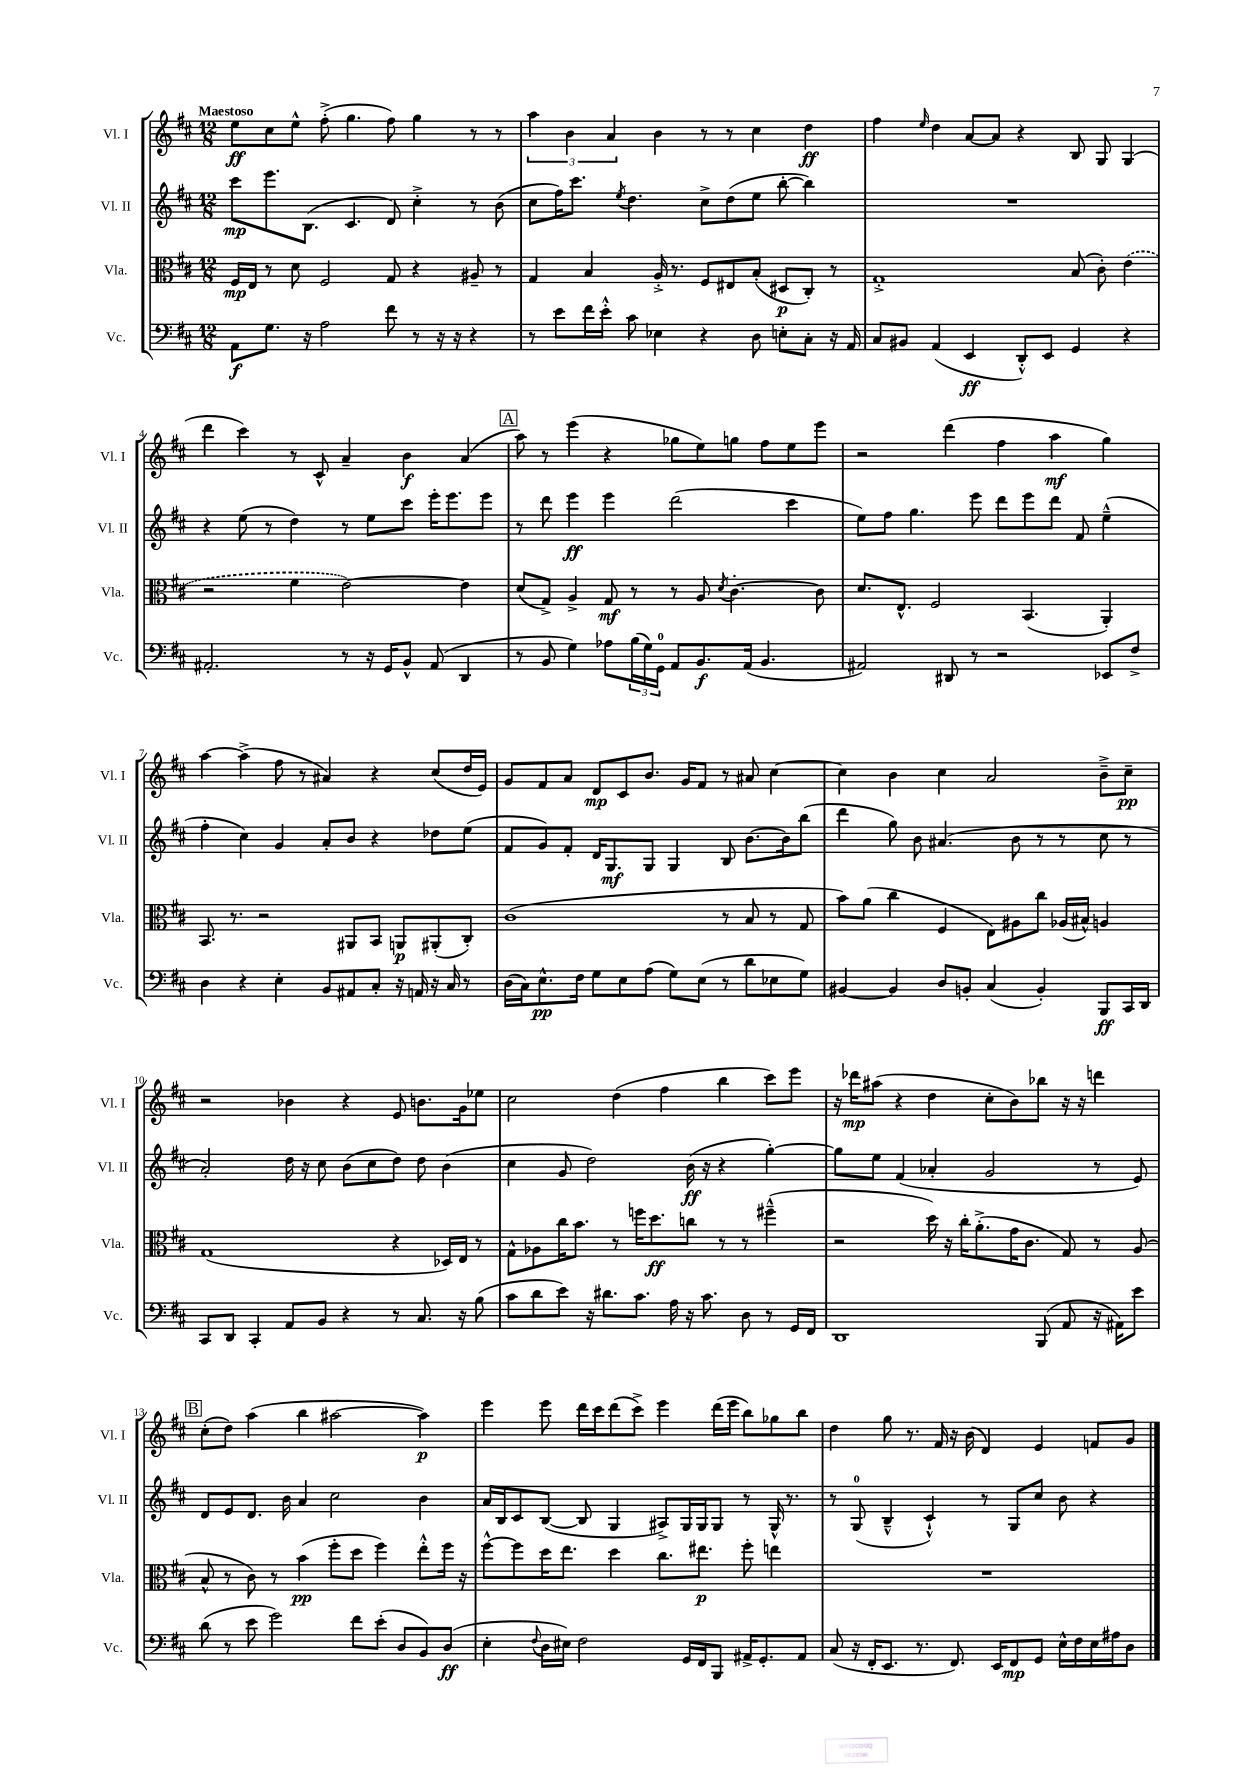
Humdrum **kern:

**kern	**kern	**kern	**kern
*staff4	*staff3	*staff2	*staff1
*clefF4	*clefC3	*clefG2	*clefG2
*k[f#c#]	*k[f#c#]	*k[f#c#]	*k[f#c#]
*M12/8	*M12/8	*M12/8	*M12/8
8AA\L	16F#/LL	8ccc#\L	8ee\L
.	16E/JJ	.	.
8.G\J	8r	8.eee\	8cc#\
.	8d\	.	8ee^^\J
16r	.	(8.B\J	.
2A\	2F#/	.	(8ff#'^\
.	.	4.c#/	4.gg\
8f#\	8G/	8d/)	8ff#\)
8r	4r	4cc#'^\	4gg\
16r	.	.	.
16r	.	.	.
4r	8A#~/	8r	8r
.	8r	(8b\	8r
=	=	=	=
8r	4G/	8cc#\L	6aa\
8e\L	.	16ff#\K)	.
.	.	.	6b\
.	.	8.ccc#\J	.
16f#\L	4B/	.	.
16e'^^\JJ	.	.	.
.	.	.	6a/
.	.	8qee/	.
8c#\	.	4.dd\	.
4E-\	16A'^/	.	4b\
.	8.r	.	.
4r	8F#/L	8cc#^\L	8r
.	8E#/	(8dd\	8r
8D\	(8B'/J	8ee\J	4cc#\
8E'\L	8D#/L	[8bb'\	.
8C#'\J	8C#'/J)	4bb\])	4dd\
16r	8r	.	.
16AA/	.	.	.
=	=	=	=
8C#/L	1G'^	1.r	4ff#\
8BB#/J	.	.	.
.	.	.	16qqee/
(4AA/	.	.	4dd\
4EE/	.	.	[8a/L
.	.	.	8a/]J
8DD'^^/L)	.	.	4r
8EE/J	.	.	.
4GG/	(8B/	.	8B/
.	8c#'\)	.	8G/
4r	(4e\	.	(4G/
=	=	=	=
2.AA#'/	2r	4r	4ddd\
.	.	(8ee\	4ccc#\)
.	.	8r	.
.	4f#\	4dd\)	8r
.	.	.	8c#^^/
8r	[2e\)	8r	4a~/
16r	.	8ee\L	.
16GG/LK	.	.	.
8BB^^/J	.	8ccc#\J	4b\
(8AA#/	.	16eee'\LK	.
.	.	8.eee\	.
4DD/	4e\]	.	(4a/
.	.	8eee\J	.
=	=	=	=
8r	(8d/L	8r	8aa\)
8BB/	8G^/J)	8ddd\	8r
4G\)	4A^/	4eee\	(4eee\
8A-\L	8G/	4eee\	4r
(24B\L	8r	.	.
24G\)	.	.	.
24GG\JJ	.	.	.
8AA/L	8r	(2ddd\	8gg-\L
8.BB/	8A/	.	8ee\)
.	8qd/	.	.
.	[4.c#'\	.	8gg\J
(16AA/Jk	.	.	.
4.BB/	.	.	8ff#\L
.	.	4ccc#\	8ee\
.	8c#\]	.	8eee\J
=	=	=	=
2AA#/)	8.d/L	8ee\L)	2r
.	.	8ff#\J	.
.	8.E^^/J	.	.
.	.	4.gg\	.
.	2F#/	.	.
8DD#/	.	.	(4ddd\
8r	.	8eee\	.
2r	.	8ddd\L	4ff#\
.	(4.BB/	8eee\	.
.	.	8ddd\J	4aa\
.	.	8f#/	.
8EE-/L	4AA'/)	(4ee~^^\	4gg\)
8F#^/J	.	.	.
=	=	=	=
4D\	8.BB/	4ff#'\	[4aa\
.	8.r	.	.
4r	.	4cc#\)	(4aa^\]
.	2r	.	.
4E'\	.	4g/	8ff#\
.	.	.	8r
8BB/L	.	8a'/L	4a#/)
8AA#/	8AA#/L	8b/J	.
8C#'/J	8BB/J	4r	4r
16r	8AA/L	.	.
16AA/	.	.	.
16r	(8AA#'/	8dd-\L	(8cc#/L
16C#/	.	.	.
8r	8C#'/J)	(8ee\J	16dd/L
.	.	.	16e/JJ)
=	=	=	=
(16D\LL	(1c#	8f#/L	8g/L
16C#\J)	.	.	.
8.E^^\	.	8g/)	8f#/
.	.	8f#'/J	8a/J
16F#\Jk	.	.	.
8G\L	.	16d/LK	8d/L
.	.	8.G/	.
8E\	.	.	8c#/
(8A\J	.	8G/J	8.b/J
8G\L)	.	4G/	.
.	.	.	16g/LK
(8E\J	.	.	8f#/J
8r	8r	8B/	8r
8d\L	8B/	[8.b\L	8a#/
8E-\	8r	.	[4cc#\
.	.	16b\]k	.
8G\J)	8G/	(8bb\J	.
=	=	=	=
[4BB#/	8b\L)	4ddd\	4cc#\]
.	(8a\J	.	.
4BB#/]	4cc#\	8gg\)	4b\
.	.	8b\	.
8D/L	4F#/	(4.a#/	4cc#\
8BB'/J	.	.	.
(4C#/	8E\L)	.	2a/
.	8A#\	8b\	.
4BB'/)	8cc#\J	8r	.
.	(16A-/LL	8r	.
.	16B#^^/JJ)	.	.
8BBB/L	4A/	8cc#\	8b~^\L
16CC#/L	.	8r	8cc#~\J
16DD/JJ	.	.	.
=	=	=	=
8CC#/L	(1G	2a'/)	2r
8DD/J	.	.	.
4CC#'/	.	.	.
8AA/L	.	16dd\	4b-\
.	.	16r	.
8BB/J	.	8cc#\	.
4r	.	(8b\L	4r
.	.	8cc#\	.
8r	4r	8dd\J)	8e/
8.C#/	.	8dd\	8.b\L
.	16D-/LL)	(4b\	.
16r	16E/JJ	.	16g\k
(8B\	8r	.	8ee-\J
=	=	=	=
8c#\L	8G^^\L	4cc#\	2cc#\
8d\	8A-\	.	.
8e\J)	16cc#\K	8g/	.
.	8.b\J	.	.
16r	.	2dd\)	.
8.d#\L	.	.	.
.	8r	.	(4dd\
8.c#\J	16ff\LK	.	.
.	8.dd\	.	.
.	.	.	4ff#\
16A\	.	.	.
16r	8cc\J	(16b\	.
8.c#\	.	16r	.
.	8r	4r	4bb\
8D\	8r	.	.
8r	(4ff#~^^\	[4gg'\)	8ccc#\L)
16GG/LL	.	.	8eee\J
16FF#/JJ	.	.	.
=	=	=	=
1DD	2r	8gg\]L	16r
.	.	.	16ddd-\LK
.	.	8ee\J	(8aa#\J
.	.	(4f#/	4r
.	16dd\)	4a-'/	4dd\
.	16r	.	.
.	16cc#'\LK	.	.
.	(8.a'^\	.	.
.	.	2g/	8cc#'\L
.	16g\K	.	8b\)
.	8.c#\J	.	.
(8BBB/	.	.	8bb-\J
8AA/	8G/)	.	16r
.	.	.	16r
16r	8r	8r	4ddd\
16AA#\LK)	.	.	.
8e\J	(8A/	8e/)	.
=	=	=	=
(8d\	8B^^/	8d/L	(8cc#'\L
8r	8r	8e/	8dd\J)
8e\	8c#\)	8.d/J	(4aa\
2g\)	8r	.	.
.	.	16b\	.
.	(4b\	4a/	4bb\
.	8ff#'\L	2cc#\	[2aa#\
8f#\L	8dd\J	.	.
(8e'\J	4ff#\)	.	.
8D/L	.	.	.
8BB/)	8ee'^^\L	4b\	4aa#\])
(8D/J	16ff#\Jk	.	.
.	16r	.	.
=	=	=	=
4E'\	[8ff#^^\L	16a/LL	4eee\
.	.	16B/J	.
.	8ff#\]	8c#/	.
8qqF#/	.	.	.
16D\LL	16dd\K	([8B/J	8eee\
16E#\JJ)	8.ee\J	.	.
2F#\	.	8B/]	16ddd\LL
.	.	.	16ccc#\J
.	4dd\	4G/	(8ddd\
.	.	.	8ccc#^\J)
.	8.cc#\L	8A#^/L)	4eee\
16GG/LL	.	16G/L	.
16FF#/J	8.ee#\J	16G/J	.
8BBB/J	.	8G/J	(16ddd\LL
.	.	.	16eee\JJ
16AA#^/LK	8ff#'\	8r	8bb\L)
8.GG'/	.	.	.
.	4ee\	16G^^/	8gg-\
.	.	8.r	.
8AA#/J	.	.	8bb\J
=	=	=	=
(8C#/	1.r	8r	4dd\
16r	.	(8G/	.
16FF#'/LK	.	.	.
8.EE/J	.	4B~^^/	8gg\
.	.	.	8.r
8.r	.	.	.
.	.	4c#`^^/)	.
.	.	.	16f#/
8.FF#/)	.	.	16r
.	.	.	(16b\
.	.	8r	4d/)
16EE/LK	.	.	.
8FF#/	.	8G/L	.
8GG/J	.	8cc#/J	4e/
16E^^\LL	.	8b\	.
16F#\	.	.	.
16E\	.	4r	8f/L
16A#\J	.	.	.
8D\J	.	.	8g/J
==	==	==	==
*-	*-	*-	*-
